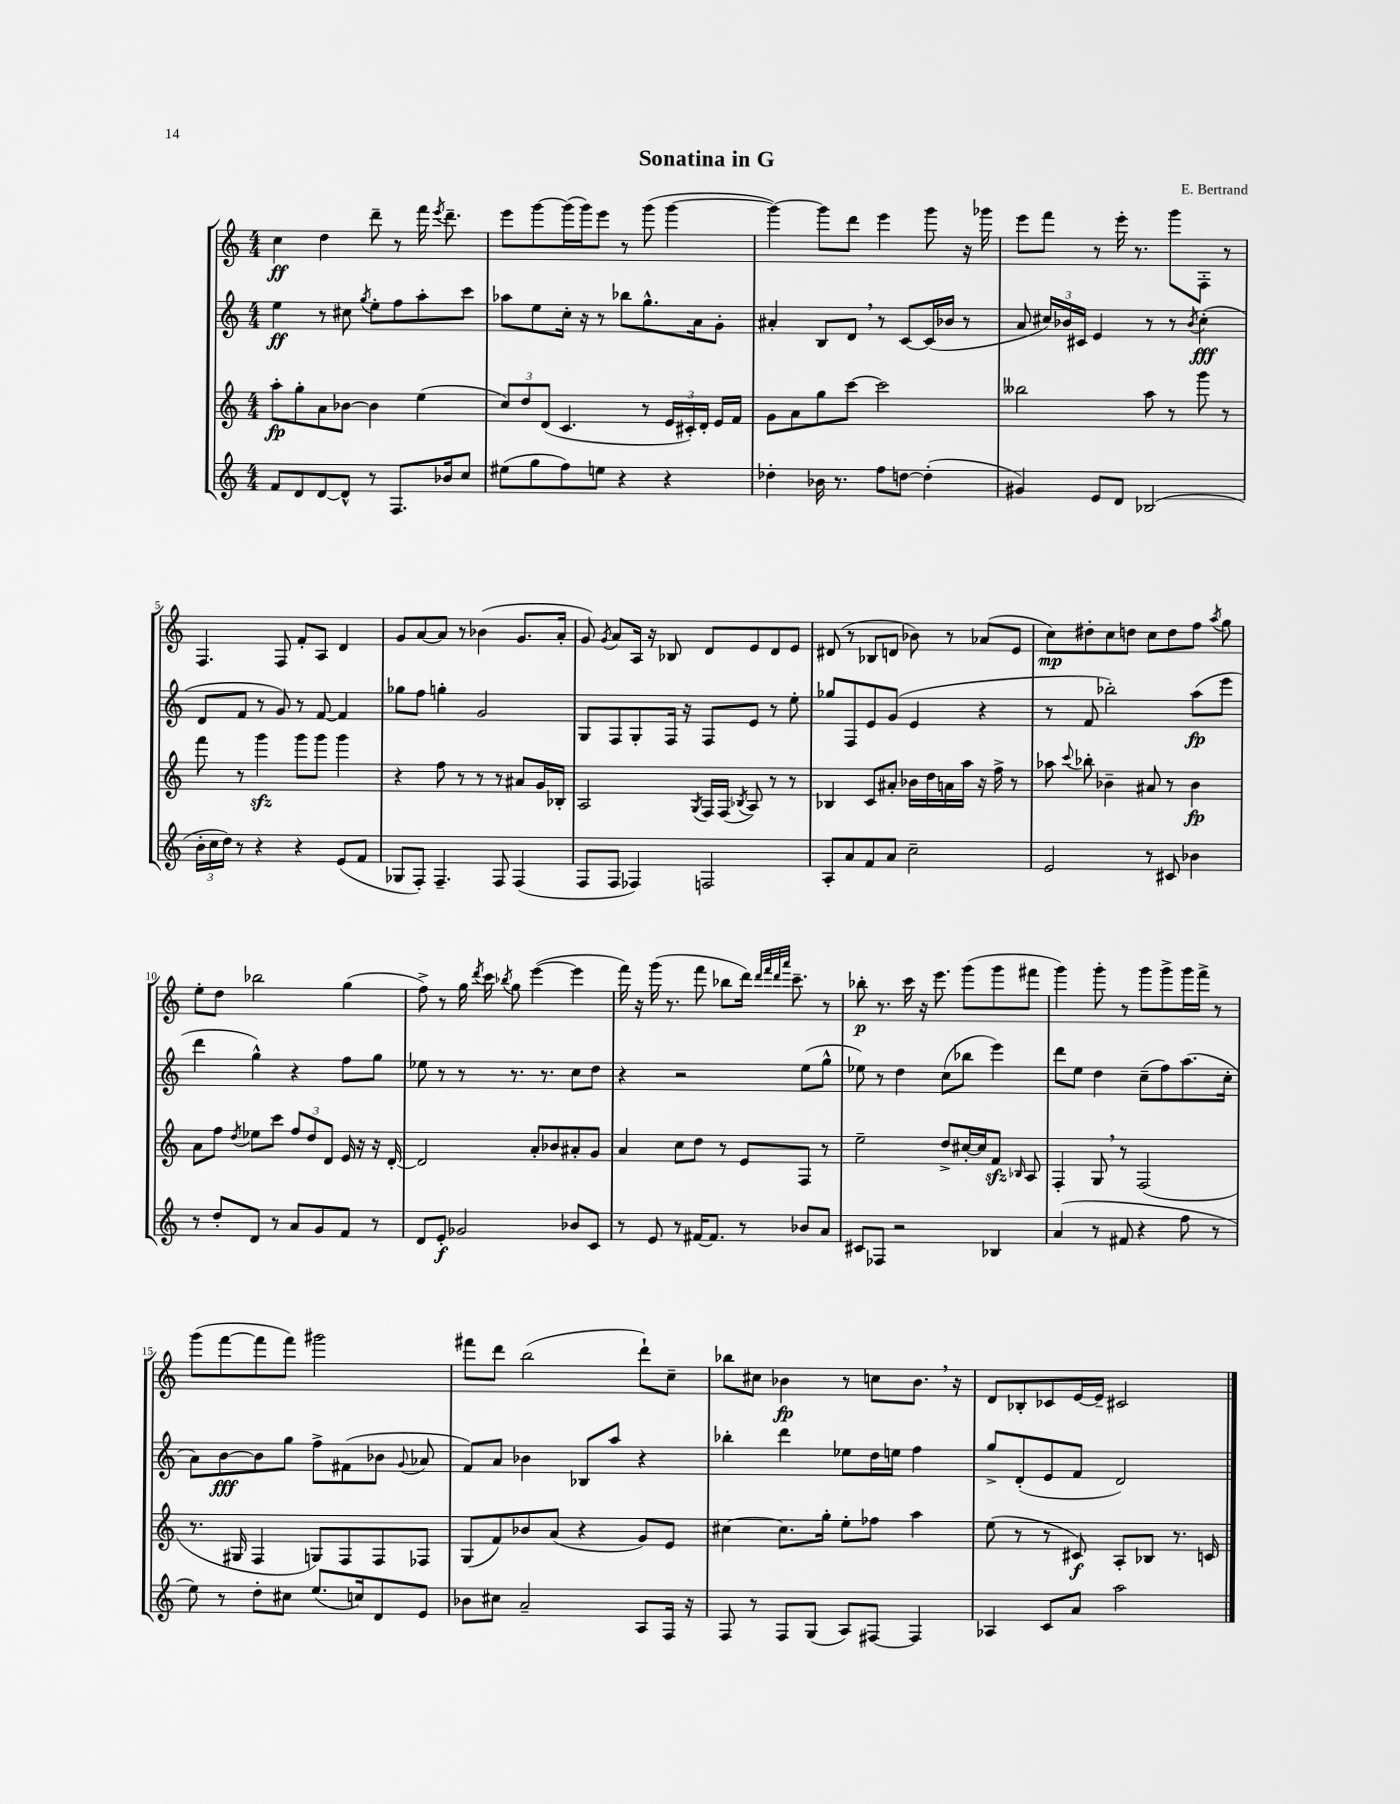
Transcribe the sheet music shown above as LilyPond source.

\header { title = "Sonatina in G" composer = "E. Bertrand" }
<<
\new StaffGroup <<
\new Staff = "s0" {
    \clef treble \key c \major \numericTimeSignature \time 4/4
    \autoBeamOff c''4\ff d''4 d'''8-- r8 f'''16 \acciaccatura { e'''8 } d'''8.-- |
    e'''8[ g'''8~ g'''16( g'''16) e'''8] r8 g'''8( g'''4~ |
    g'''4~) g'''8[ d'''8] e'''4 g'''8 r16 ges'''16 |
    e'''8[ f'''8] r8 e'''16-. r8. g'''8[ f8]-. r8 |
    f4. f8 f'8[-. a8] d'4 |
    g'8[ a'8~ a'8] r8 bes'4( g'8.[ a'16]-. |
    g'8) \acciaccatura { g'8 } a'8[ a16] r16 bes8 d'8[ e'8 d'8 e'8] |
    dis'8( r8 bes8[ d'8] bes'8) r8 aes'8[( e'8] |
    c''8[\mp) dis''8-. c''8 d''8] c''8[ d''8 f''8] \acciaccatura { a''8 } g''8 |
    e''8[-. d''8] bes''2 g''4( |
    f''8->) r8 g''16 \acciaccatura { d'''8 } c'''16 \acciaccatura { bes''8 } g''8 e'''4~( e'''4 |
    f'''16) r16 g'''16( r8. f'''8 bes''8[ d'''16]) \grace { d'''32[ f'''32 d'''32 a'''32] } c'''8.-- r8 |
    bes''8-.\p r8. c'''16 r16 e'''8. g'''8[( g'''8 fis'''8] |
    g'''4) g'''8-. r8 g'''8[ g'''8-> g'''16 f'''16]-> r8 |
    g'''8[( f'''8~ f'''8 f'''8]) gis'''2 |
    fis'''8[ d'''8] b''2( d'''8[-!) c''8]-- |
    bes''8[ cis''8] bes'4\fp r8 c''8[ bes'8.] \breathe r16 |
    d'8[ bes8-. ces'8 e'16~ e'16]-- cis'2 \bar "|." |
}
\new Staff = "s1" {
    \clef treble \key c \major \numericTimeSignature \time 4/4
    \autoBeamOff e''4\ff r8 cis''8 \acciaccatura { g''8 } e''8[-. f''8 a''8-. c'''8] |
    aes''8[ e''8 c''16]-. r16 r8 bes''8[ g''8.-^ a'16 g'8]-. |
    ais'4-. b8[ d'8] \breathe r8 c'8[~ c'16( bes'16] r8 |
    a'8 \tuplet 3/2 { cis''16[) bes'16 cis'16] } e'4 r8 r8 \acciaccatura { bes'8 } cis''4-.\fff( |
    d'8[ f'8] r8 g'8) r8 f'8~ f'4 |
    ges''8[ f''8] g''4-. g'2 |
    g8[ f8 g8-. f16] r16 f8[ e'8] r8 e''8-. |
    ges''8[ f8 e'8 g'8]( e'4 r4 |
    r8 f'8 bes''2-.) a''8[\fp( e'''8] |
    d'''4 g''4-^) r4 f''8[ g''8] |
    ees''8 r8 r8 r8. r8. c''8[ d''8] |
    r4 r2 e''8[( g''8]-^ |
    ees''8) r8 d''4 c''8[( bes''8] e'''4) |
    d'''8[ e''8] d''4 c''8[--( f''8) a''8.( c''16]-. |
    a'8[) b'8~\fff b'8 g''8] f''8[-> fis'8( bes'8] \appoggiatura { g'8 } aes'8 |
    f'8[) a'8] bes'4 bes8[ a''8] r4 |
    bes''4-. d'''4 ees''8[ d''16 e''16] f''4 |
    g''8[-> d'8-.( e'8 f'8] d'2) \bar "|." |
}
\new Staff = "s2" {
    \clef treble \key c \major \numericTimeSignature \time 4/4
    \autoBeamOff a''8[-.\fp g''8-. a'8 bes'8]~ bes'4 e''4( |
    \tuplet 3/2 { c''8[) d''8 d'8]( } c'4. r8 \tuplet 3/2 { e'16[ cis'16-.) d'16]-. } e'16[ f'16] |
    g'8[ a'8 g''8 c'''8]~ c'''2 |
    beses''2 a''8 r8 g'''8 r8 |
    f'''8 r8 g'''4\sfz g'''8[ g'''8] g'''4 |
    r4 f''8 r8 r8 r8 ais'8[ g'16 bes16]-. |
    a2 \acciaccatura { g8 } f16[ f16]( \acciaccatura { bes8 } a8) r8 r8 |
    bes4 c'8[ ais'8]-. bes'16[ d''16 a'16 a''16] r16 f''16-> r8 |
    aes''8 \appoggiatura { c'''8 } bes''8-. bes'4-- ais'8 r8 bes'4\fp |
    a'8[ f''8] \acciaccatura { d''8 } ees''8[ c'''8] \tuplet 3/2 { f''8[ d''8 d'8] } e'16 r16 r16 d'16~-. |
    d'2 a'8[-. bes'8 ais'8-. g'8] |
    a'4 c''8[ d''8] r8 e'8[ f8] r8 |
    e''2-- d''8[-> cis''16~-. cis''16 f'8]\sfz \grace { bes16 } a8 |
    f4-. g8 \breathe r8 f2( |
    r8. gis16 f4 g8[) f8 f8 fes8] |
    g8[( f'8) bes'8 a'8]( r4 g'8[) e'8] |
    cis''4~ cis''8.[ g''16]-. e''8[-. fes''8] a''4 |
    e''8( r8 r8 cis'8\f) a8[-. bes8] r8. c'16 \bar "|." |
}
\new Staff = "s3" {
    \clef treble \key c \major \numericTimeSignature \time 4/4
    \autoBeamOff f'8[ d'8 d'8~ d'8]-^ r8 f8.[ bes'16 c''8] |
    eis''8[( g''8 f''8) e''8] r4 r4 |
    des''4-. bes'16 r8. f''8[ d''8]~ d''4-.( |
    gis'4) e'8[ d'8] bes2( |
    \tuplet 3/2 { b'16[-. c''16 d''16]) } r8 r4 r4 e'8[( f'8] |
    ges8[ f8]-.) f4.-- f8 f4( |
    f8[ f8] fes4) f2 |
    a8[-. a'8 f'8 a'8] c''2-- |
    e'2 r8 cis'8 bes'4 |
    r8 d''8[-. d'8] r8 a'8[ g'8 f'8] r8 |
    d'8[ e'8]-.\f ges'2 bes'8[ c'8] |
    r8 e'8 r8 fis'16[~ fis'8.] r8 bes'8[ a'8] |
    cis'8[ fes8] r2 bes4 |
    a'4( r8 fis'8 r4 f''8 r8 |
    e''8) r8 d''8[-. cis''8] e''8.[( c''16) d'8 e'8] |
    bes'8[ cis''8] a'2-- a8[ f16] r16 |
    f8 r8 f8[ g8]( a8[) fis8]~ fis4 |
    aes4 c'8[ a'8] a''2 \bar "|." |
}
>>
>>
